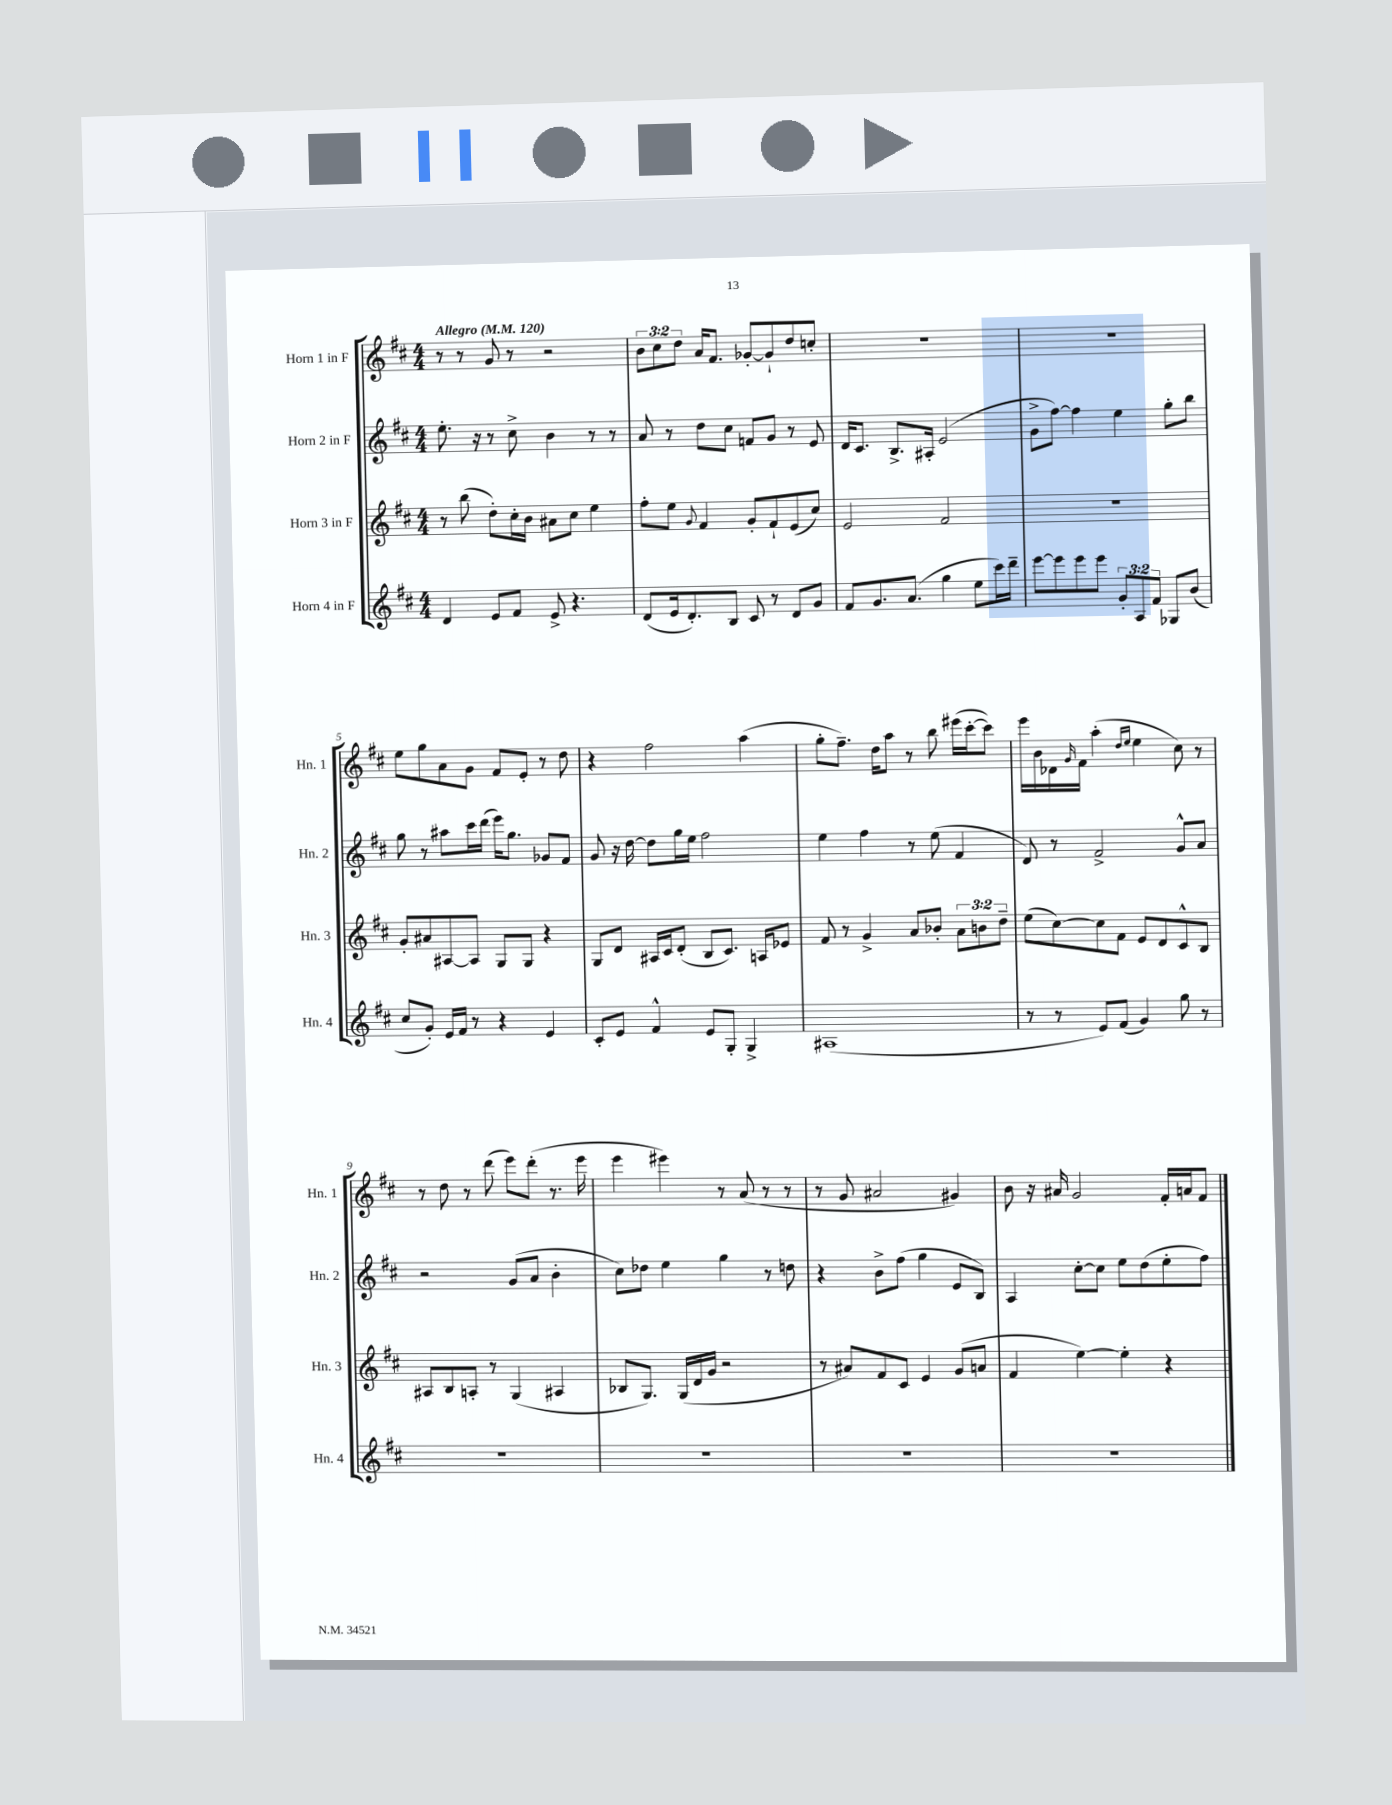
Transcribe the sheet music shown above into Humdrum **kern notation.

**kern	**kern	**kern	**kern
*staff4	*staff3	*staff2	*staff1
*clefG2	*clefG2	*clefG2	*clefG2
*k[f#c#]	*k[f#c#]	*k[f#c#]	*k[f#c#]
*M4/4	*M4/4	*M4/4	*M4/4
*MM120	*MM120	*MM120	*MM120
4d	8r	8.ee'	8r
.	(8bb	.	8r
.	.	16r	.
8e	8dd')	8r	8g
8f#	16cc#'	8cc#^	8r
.	16b	.	.
8e^	8a#	4b	2r
4.r	8cc#	.	.
.	4ee	8r	.
.	.	8r	.
=	=	=	=
(8d	8ff#'	8a	12b
.	.	.	12cc#
16e	8ee	8r	.
.	.	.	12dd
8.d')	.	.	.
.	8qqg	.	.
.	4f#	8dd	16a
.	.	.	8.f#
8B	.	8cc#	.
8c#	8g'	8f	[8g-'
8r	8f#`	8g	8g-`]
8d	(8e	8r	8dd
8g	8cc#)	8e	8cc'
=	=	=	=
8f#	2e	16d	1r
.	.	8.c#	.
8.g	.	.	.
.	.	8.B^	.
(8.a	.	.	.
.	.	16A#'	.
4gg	2f#	(2e	.
8ee	.	.	.
16ccc#)	.	.	.
16ddd~	.	.	.
=	=	=	=
[8eee	1r	8g^	1r
8eee]	.	[8ff#)	.
8eee	.	4ff#]	.
8eee	.	.	.
12g'	.	4ee	.
12A	.	.	.
12f#	.	.	.
8G-	.	8gg'	.
(8b	.	8bb	.
=	=	=	=
8cc#	8g'	8gg	8ee
8g')	8a#	8r	8gg
16e	[8A#	8aa#	8a
16f#	.	.	.
8r	8A#]	16ccc#	8g
.	.	(16ddd	.
4r	8G	16eee)	8f#
.	.	8.gg	.
.	8G	.	8e'
4e	4r	8g-	8r
.	.	8f#	8dd
=	=	=	=
8c#'	8G	8g	4r
8e	8d	16r	.
.	.	[16dd	.
4f#^^	16A#	8dd]	2ff#
.	16c#	.	.
.	(8d'	16gg	.
.	.	16ee	.
8e	8B	2ff#	.
8G'	8.c#)	.	.
4G^	.	.	(4aa
.	16A	.	.
.	8e-	.	.
=	=	=	=
(1A#	8f#	4ee	8gg'
.	8r	.	8.ff#~)
.	4g^	4ff#	.
.	.	.	16dd
.	.	.	8aa
.	8a	8r	8r
.	8b-'	(8ee	8bb
.	12a	4f#	(16eee#
.	.	.	[16ccc#'
.	12b	.	.
.	.	.	8ccc#])
.	12dd~	.	.
=	=	=	=
8r	(8ee	8d)	16eee
.	.	.	16b
8r	[8cc#)	8r	16d-
.	.	.	16qqg
.	.	.	16f#
8e)	8cc#]	2f#^	(4aa'
(8f#	8f#	.	.
.	.	.	16qqdd
.	.	.	16qqee
4g)	8e	.	4ee
.	8d	.	.
8gg	8c#^^	8g^^	8cc#)
8r	8B	8a	8r
=	=	=	=
1r	8A#	2r	8r
.	8B	.	8dd
.	8A'	.	8r
.	8r	.	(8ddd
.	(4G	(8g	8eee)
.	.	8a	(8ddd'
.	4A#	4b'	8.r
.	.	.	16eee
=	=	=	=
1r	8B-	8cc#)	4eee
.	8.G)	8dd-	.
.	.	4ee	4eee#)
.	(16G	.	.
.	16d	.	.
.	16g	.	.
.	2r	4gg	8r
.	.	.	(8a
.	.	8r	8r
.	.	8dd	8r
=	=	=	=
1r	8r	4r	8r
.	8a#)	.	8g
.	8f#	8b^	2a#
.	8c#	(8ff#	.
.	4e	4gg	.
.	(8g	8e	4g#)
.	8a	8B)	.
=	=	=	=
1r	4f#	4A	8b
.	.	.	16r
.	.	.	16a#
.	[4ee)	[8cc#'	2g
.	.	8cc#]	.
.	4ee']	8ee	.
.	.	(8dd	.
.	4r	8ee'	16f#'
.	.	.	16a
.	.	8ff#)	8f#
==	==	==	==
*-	*-	*-	*-
